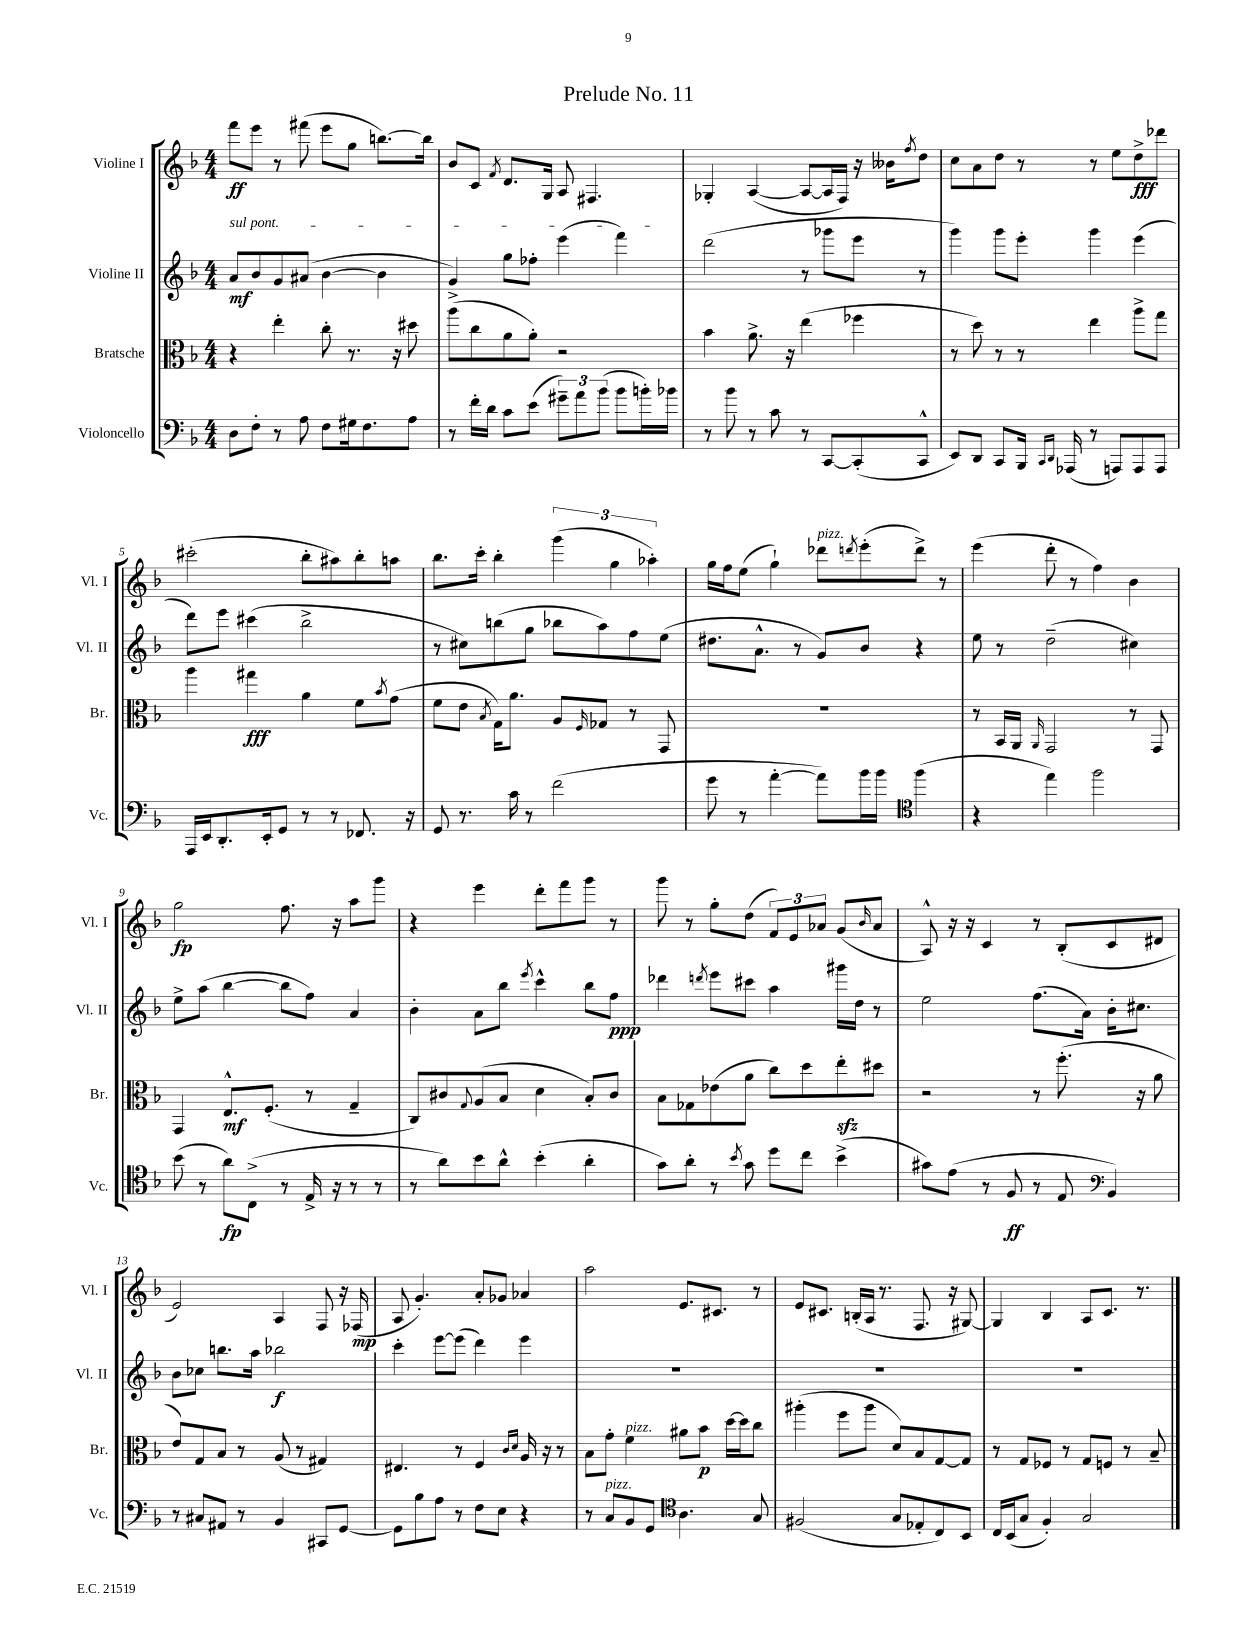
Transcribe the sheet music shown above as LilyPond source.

\header { title = "Prelude No. 11" }
<<
\new StaffGroup <<
\new Staff = "s0" \with { instrumentName = "Violine I" shortInstrumentName = "Vl. I" } {
    \clef treble \key f \major \numericTimeSignature \time 4/4
    f'''8\ff e'''8 r8 fis'''8( e'''8 g''8 b''8.~) b''16 |
    bes'8 c'8 \acciaccatura { f'8 } d'8. g16 a8 fis4. |
    ges4-. a4~( a8~ a16 f16) r16 beses'16 \acciaccatura { f''8 } d''8 |
    c''8 a'8 d''8 r8 r8 e''8 d''8->\fff des'''8 |
    cis'''2-.( bes''8-. ais''8) bes''8-. a''8 |
    bes''8. c'''16-. bes''4-. \tuplet 3/2 { g'''4( g''4 aes''4-.) } |
    g''16 f''16 e''8( g''4-!) des'''8^\markup { \italic "pizz." } \acciaccatura { d'''8 } e'''8-.( d'''8->) r8 |
    e'''4( d'''8-. r8 f''4) bes'4 |
    g''2\fp f''8. r16 a''8 g'''8 |
    r4 e'''4 d'''8-. f'''8 g'''8 r8 |
    g'''8 r8 g''8-. d''8( \tuplet 3/2 { f'8) e'8 aes'8 } g'8( \grace { bes'16 } aes'8 |
    a8-^) r16 r16 c'4 r8 bes8-.( c'8 dis'8 |
    e'2) a4 f8 r16 fes16\mp( |
    a8 g'4.-.) a'8-. ges'8 aes'4 |
    a''2 e'8. cis'8. r8 |
    e'8 cis'8. b16-.( a16 r8. f8. r16 gis8~) |
    gis4 bes4 a8 c'8. r8. \bar "|." |
}
\new Staff = "s1" \with { instrumentName = "Violine II" shortInstrumentName = "Vl. II" } {
    \clef treble \key f \major \numericTimeSignature \time 4/4
    \once \override TextSpanner.bound-details.left.text = \markup { \italic "sul pont." } a'8\mf\startTextSpan bes'8 g'8 ais'8( bes'4~ bes'4 |
    g'4->) g''8 fes''8-. e'''4( f'''4\stopTextSpan) |
    d'''2( r8 ges'''8 e'''8 r8 |
    g'''4) g'''8 e'''8-. g'''4 e'''4( |
    d'''8) e'''8 cis'''4( bes''2-> |
    r8 cis''8) b''8( g''8 bes''8 a''8) f''8 e''8( |
    dis''8. a'8.-^ r8 g'8) bes'8 r4 |
    e''8 r8 d''2--( cis''4) |
    e''8-> a''8( bes''4~ bes''8 f''8) a'4 |
    bes'4-. a'8 bes''8 \acciaccatura { e'''8 } c'''4-^ bes''8 f''8\ppp |
    des'''4 \acciaccatura { d'''8 } e'''8 cis'''8 a''4 gis'''16 d''16 r8 |
    e''2 f''8.( a'16) bes'16-. cis''8. |
    bes'8 ces''8 b''8. a''16 bes''2\f |
    c'''4-. e'''8~ e'''8( d'''4) e'''4 |
    R1 |
    R1 |
    R1 \bar "|." |
}
\new Staff = "s2" \with { instrumentName = "Bratsche" shortInstrumentName = "Br." } {
    \clef alto \key f \major \numericTimeSignature \time 4/4
    r4 e''4-. c''8-. r8. r16 dis''8 |
    a''8( c''8 a'8 a'8-.) r2 |
    bes'4 a'8.-> r16 e''4( fes''4 |
    r8 d''8) r8 r8 e''4 a''8-> g''8 |
    a''4 gis''4\fff a'4 f'8 \acciaccatura { bes'8 } g'8( |
    f'8 e'8 \acciaccatura { bes8 } g16) a'8. a8 \grace { f16 } ges8 r8 g,8 |
    R1 |
    r8 bes,16 a,16 \grace { a,16 } g,2 r8 g,8 |
    g,4 e8.-^\mf f8.-.( r8 g4-- |
    c8) cis'8 \appoggiatura { g8 } a8( bes8 d'4 bes8-.) cis'8 |
    bes8 ges8 ees'8( a'8 c''8) d''8 e''8-.\sfz dis''8 |
    r2 r8 f''8.-.( r16 a'8 |
    e'8) g8 bes8 r8 a8( r8 gis4) |
    eis4. r8 f4 \grace { c'16 d'16 } a16 r16 r8 |
    bes8 g'8-. f'4^\markup { \italic "pizz." } ais'8 bes'8\p d''16~ d''16 c''8 |
    ais''4-.( f''8 ais''8 d'8) bes8 g8~ g8 |
    r8 g8 fes8 r8 g8 f8 r8 bes8-- \bar "|." |
}
\new Staff = "s3" \with { instrumentName = "Violoncello" shortInstrumentName = "Vc." } {
    \clef bass \key f \major \numericTimeSignature \time 4/4
    d8 f8-. r8 a8 f8 gis16 f8. a8 |
    r8 f'16-. d'16 c'8 e'8( \tuplet 3/2 { gis'8--) a'8 bes'8( } bes'8 b'16-.) bes'16 |
    r8 bes'8 r8 c'8 r8 c,8~ c,8-.( c,8-^ |
    e,8) d,8 c,8 bes,,16 \grace { c,16 d,16 } aes,,16( r8 a,,8) a,,8 a,,8 |
    a,,16 e,16 d,8.-. e,16-. g,8 r8 r8 fes,8. r16 |
    g,8 r8. c'16 r8 f'2( |
    g'8 r8 a'4~-. a'8) bes'16 bes'16 \clef tenor f''4( |
    r4 e''4) f''2 |
    bes'8( r8 a'8\fp) c8->( r8 e16-> r16 r8 r8 |
    r8 a'8) bes'8 a'8-^ bes'4-.( a'4-. |
    g'8) a'8-. r8 \acciaccatura { bes'8 } g'8 d''8 c''8 bes'4->( |
    gis'8) e'8( r8 f8\ff r8 e8 \clef bass bes,4) |
    r8 cis8 ais,8 r8 bes,4 cis,8 g,8~ |
    g,8 bes8 a8 r8 f8 e8 r4 |
    r8 c8^\markup { \italic "pizz." } bes,8 g,8 \clef tenor a4. g8 |
    fis2( g8 ees8-. c8) bes,8 |
    c16 bes,16( g8 f4-.) g2 \bar "|." |
}
>>
>>
